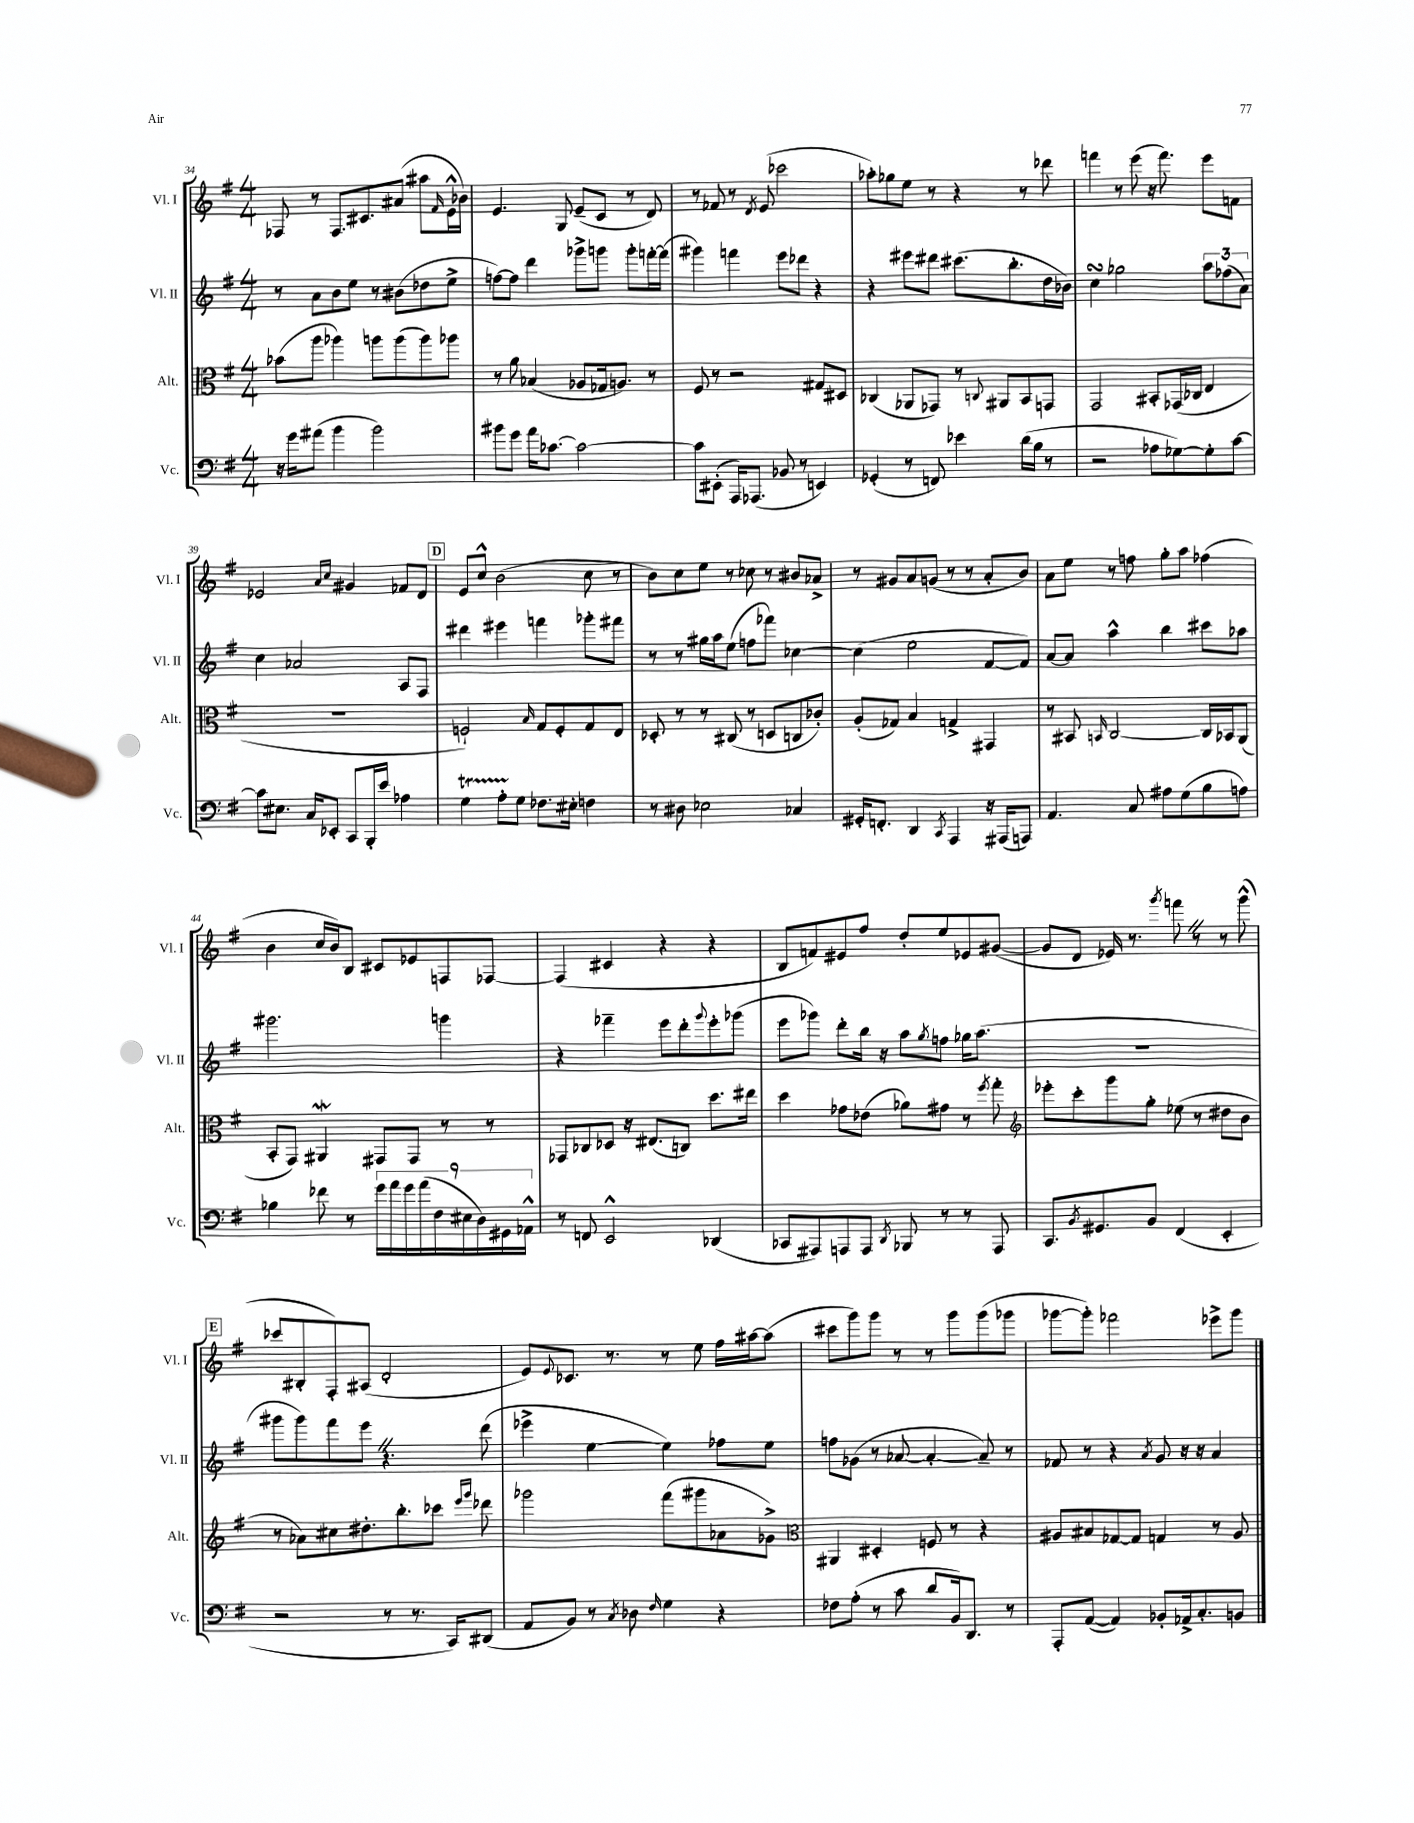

**kern	**kern	**kern	**kern
*part4	*part3	*part2	*part1
*staff4	*staff3	*staff2	*staff1
*I"Vc.	*I"Alt.	*I"Vl. II	*I"Vl. I
*I'Vc.	*I'Alt.	*I'Vl. II	*I'Vl. I
*clefF4	*clefC3	*clefG2	*clefG2
*k[f#]	*k[f#]	*k[f#]	*k[f#]
*M4/4	*M4/4	*M4/4	*M4/4
=34	=34	=34	=34
16r	(8b-X\L	8r	8F-X/
16g\KL	.	.	.
(8a#X\J	8aa\J	8a\L	8r
4b\	4aa-X\)	8b\	8.F-/L
.	.	8ee\J	.
.	.	.	8.c#X/
2b\)	8aan\L	8r	.
.	(8aa\	(8b#X\L	(8a#X/J
.	8aa\)	8dd-X\	8aa#X\L
.	.	.	16qqf#/
.	8aa-X\J	8ee^\J	16e^^\L
.	.	.	16b-X\JJ)
=35	=35	=35	=35
8b#X\L	8r	[8ffn\L)	4.e/
8g\J	8a\	8ff\J]	.
16a\KL	(4B-X/	4ddd\	.
[8.c-X\J	.	.	.
.	.	.	8G/
2c-\_	8A-X/L	8ggg-X^\L	(8e~/L
.	16G-X/k	8gggn\J	8c/J
.	8.An/J)	.	.
.	.	8ggg'\L	8r
.	8r	[16fffn'\L	8d/)
.	.	(16fff\JJ]	.
=36	=36	=36	=36
8c-\L]	8F#/	4ggg#X\)	8r
(8EE#X'\J	8r	.	8f-X/
16AAA/KL)	2r	4fffn\	8r
(8.AAA-X/J	.	.	.
.	.	.	8qd/
.	.	.	(8e/
8BB-X/	.	8eee\L	2ccc-X\
8r	.	8ddd-X\J	.
4EEn/)	8G#X/L	4r	.
.	8D#X/J	.	.
=37	=37	=37	=37
(4GG-X'/	(4C-X/	4r	8aa-X'\L)
.	.	.	8gg-X\
8r	8AA-X/L	8eee#X\L	8ee\J
8FFn/)	8GG-X/J)	8ddd#X\J	8r
4e-X\	8r	(8.ccc#X\L	4r
.	8qqCn/	.	.
.	8AA#X/L	.	.
.	.	8.bb'\	.
(16d\LL	8BB/	.	8r
16B\JJ	.	.	.
8r	8GGn/J	16dd\L	8ddd-X\
.	.	16b-X\JJ)	.
=38	=38	=38	=38
2r	2GG/	4ccsSSs\	4fffn\
.	.	2gg-X\	8r
.	.	.	(8eee\
8A-X\L	8BB#X'/L	.	16r
.	.	.	8.fff\)
[8G-X\)	(16GG-X/L	.	.
.	16C-X/JJ	.	.
8G-'\]	4E/	12aa\L	8eee\L
.	.	(12ff-X\	.
[8c\J	.	.	8fn\J
.	.	12a\J)	.
!!LO:LB:g=z
=39	=39	=39	=39
8c\L]	1r	4cc\	2e-X/
8.E#X\J	.	.	.
.	.	2a-X/	.
16C/KL	.	.	.
8EE-X'/J	.	.	.
.	.	.	16qqa/LL
.	.	.	16qqcc/JJ
8CC/L	.	.	4g#X/
16BBB'/L	.	.	.
16e/JJ	.	.	.
4A-X\	.	8A/L	8f-X/L
.	.	8F#/J	8d/J
!!LO:REH:place=s1:t=D
=40	=40	=40	=40
4GT\	2Fn`/)	4ddd#X\	8e/L
.	.	.	8cc^^/J
8ATTT'\L	.	4eee#X\	(2b\
8G\J	.	.	.
.	16qqB/	.	.
8.F-X\L	8G/L	4fffn\	.
.	8F'/	.	.
16E#X'\Jk	.	.	.
4Fn\	8G/	8ggg-X'\L	8cc\
.	8E/J	8fff#X\J	8r
=41	=41	=41	=41
8r	8D-X'/	8r	8b\L)
8D#X\	8r	8r	8cc\
2E-X\	8r	16gg#X\LL	8ee\J
.	.	16aa\J	.
.	(8C#X/	(8ee\J	8r
.	8r	8ffn\L	8cc-X\
.	8Dn/L	8fff-X\J)	8r
4C-X/	8Cn/	[4cc-X\	8b#X/L
.	8c-X'/J)	.	8a-X^/J
=42	=42	=42	=42
16GG#X'/KL	(8A'/L	(4cc-\]	8r
8.FFn'/J	.	.	.
.	8G-X/J)	.	8g#X/L
4DD/	4B/	2ee\	8a/
.	.	.	(8gn/J
8qCC/	.	.	.
4AAA/	4Gn^/	.	8r
.	.	.	8r
16r	4GG#X/	[8f#/L	8a'/L
(16AAA#X/KL	.	.	.
8AAAn/J)	.	8f#/J])	8b/J)
=43	=43	=43	=43
4.AA/	8r	[8a/L	8a\L
.	8BB#X/	8a/J]	8ee\J
.	16qqBBn/	.	.
.	[2C/	4aa^^\	8r
8C/	.	.	8ffn\
8A#X\L	.	4bb\	8gg'\L
(8G\	.	.	8aa\J
8B\	16C/LL]	8ccc#X\L	(4ff-X\
.	16BB-X/J	.	.
8An\J)	(8AA/J	8aa-X\J	.
!!LO:LB:g=z
=44	=44	=44	=44
4B-X\	8BB'/L	2.ggg#X\	4b\
.	8GG/J)	.	.
8f-X\	4AA#XW/	.	16cc/LL
.	.	.	16b/J)
8r	.	.	8B/J
18g\LL	8GG#X/L	.	8c#X/L
18a\	.	.	.
18g\	.	.	.
.	8GG#/J	.	8e-X/
(18a\	.	.	.
18F#\	.	.	.
.	8r	4gggn\	8Fn/
18E#X\	.	.	.
18D\)	.	.	.
.	8r	.	[8F-X/J
18GG#X\	.	.	.
18AA-X^^\JJ	.	.	.
=45	=45	=45	=45
8r	8GG-X/L	4r	(4F-/]
8FFn/	8C-X/	.	.
2EE^^/	8D-X/J	4fff-X~\	4c#X/
.	16r	.	.
.	(8.E#X/L	.	.
.	.	8eee\L	4r
.	8Cn/J)	8ddd'\	.
.	.	8qqggg/	.
(4DD-X/	8.dd\L	8eee'\	4r
.	.	(8ggg-X\J	.
.	16ee#X\Jk	.	.
=46	=46	=46	=46
8CC-X/L	4dd\	8eee\L	8B/L
8AAA#X/)	.	8ggg-X\J)	8fn/)
8AAAn/	8g-X\L	8ddd'\L	8e#X/
8AAA/J	(8e-X\J	16bb\Jk	8ff#/J
.	.	16r	.
8qDD/	.	.	.
8BBB-X/	8a-X\L)	8aa\L	8dd'/L
.	.	8qgg/	.
8r	8g#X\J	8ffn\J	8ee/
8r	8r	16gg-X\KL	8e-X/
.	.	(8.aa\J	.
.	8qff#/	.	.
8AAA/	8gg'\	.	([8g#X/J
=47	=47	=47	=47
*	*clefG2	*	*
8.CC/L	8eee-X'\L	1r	8g#/L]
.	8ccc'\	.	8d/J
8qBB/	.	.	.
8.GG#X/	.	.	.
.	8ggg\	.	16e-X/)
.	.	.	8.r
8BB/J	8gg'\J	.	.
.	.	.	8qggg/
(4FF#/	(8ee-X\	.	8fffnZ\
.	8r	.	8r
4EE'/	8dd#X\L	.	8r
.	8b\J	.	(8ggg^^\
!!LO:LB:g=z
!!LO:REH:place=s1:t=E
=48	=48	=48	=48
2r	8r	8ggg#X\L	8ccc-X/L
.	8a-X\L)	8ggg#\)	8B#X'/
.	8cc#X\	8fff#\	8F#'/)
.	8.dd#X'\	8eeeZ\J	(8A#X/J
8r	.	4.r	2d'/
.	8.bb'\	.	.
8.r	.	.	.
.	8ccc-X\J	.	.
16CC/KL)	.	.	.
.	16qqeee/LL	.	.
.	16qqggg/JJ	.	.
(8DD#X/J	8ddd-X\	(8ddd\	.
=49	=49	=49	=49
8AA/L	2ggg-X\	4eee-X^\	8e/L)
.	.	.	8qqe/
8BB/J)	.	.	8.c-X/J
8r	.	[4ee\	.
.	.	.	8.r
8qC/	.	.	.
8D-X\	.	.	.
16qqF#/	.	.	.
4G\	(8fff#\L	4ee\])	8r
.	8ggg#X\	.	8ee\
4r	8a-X\	8ff-X\L	16ff#\LL
.	.	.	[16aa#X\J
.	8g-X^\J)	8ee\J	(8aa#\J]
=50	=50	=50	=50
*	*clefC3	*	*
8F-X\L	4AA#X/	8ffn\L	8ccc#X\L
(8A'\J	.	(8g-X\J	8ggg\)
8r	4D#X'/	8r	8ggg\J
8c\	.	[8a-X/	8r
8d/L	8Fn/	4a-'/_	8r
16BB/k)	8r	.	8ggg\L
8.DD/J	.	.	.
.	4r	8a-~/])	(8ggg\
8r	.	8r	8ggg-X\J
=51	=51	=51	=51
8AAA'/L	8A#X/L	8f-X/	[8ggg-X\L
([8AA/J	8B#X/	8r	8ggg-'\J])
4AA/])	[8G-X/	4r	2fff-X\
.	8G-/J]	.	.
.	.	8qa/	.
8BB-X'/L	4Gn/	8g/	.
16AA-X^/k	.	16r	.
8.C'/	.	16r	.
.	8r	4a/	8eee-X^\L
8BBn/J	8A#/	.	8ggg-\J
==	==	==	==
*-	*-	*-	*-
